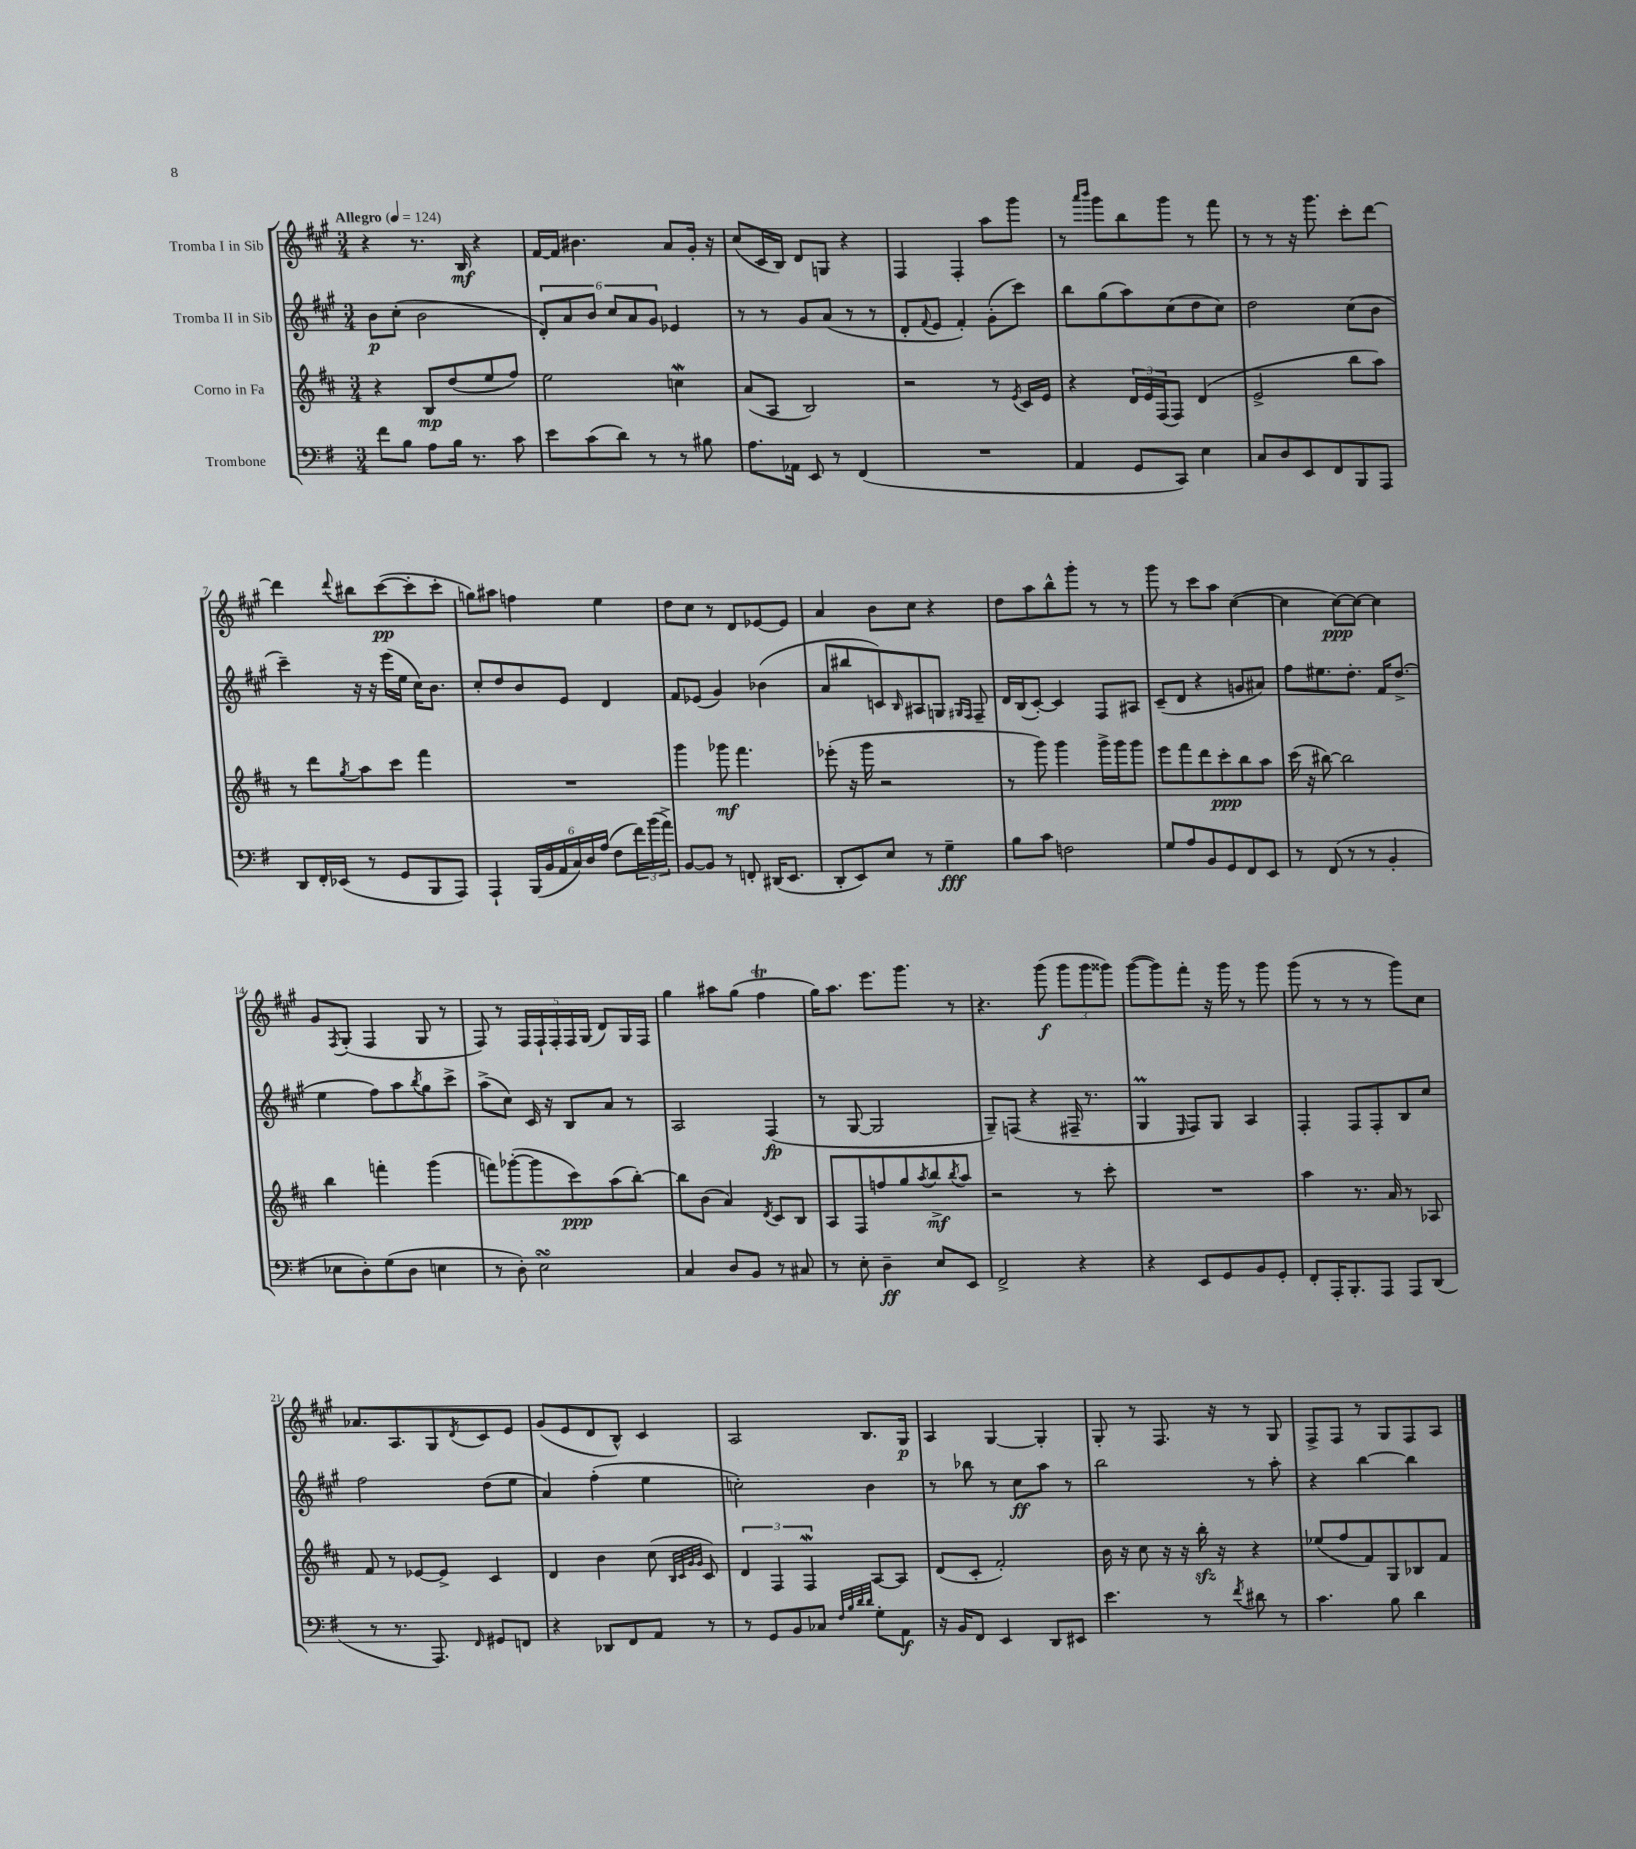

**kern	**kern	**kern	**kern
*staff4	*staff3	*staff2	*staff1
*clefF4	*clefG2	*clefG2	*clefG2
*k[f#]	*k[f#c#]	*k[f#c#g#]	*k[f#c#g#]
*M3/4	*M3/4	*M3/4	*M3/4
*MM124	*MM124	*MM124	*MM124
8f#	4r	8b	4r
8B	.	(8cc#'	.
8A	8B	2b	8.r
16B	(8dd	.	.
8.r	.	.	16B
.	8ee	.	4r
8c	8ff#)	.	.
=	=	=	=
8e	2ee	12d')	[16f#
.	.	.	16f#]
.	.	12a	.
(8c	.	.	4.b#
.	.	12b	.
8d)	.	12cc#	.
.	.	12a	.
8r	.	.	.
.	.	12g#	.
8r	4cc	4e-	8a
8B#	.	.	16g#'
.	.	.	16r
=	=	=	=
8.A	(8a	8r	(8cc#
.	8A	8r	16c#
16AA-	.	.	16B)
8EE	2B)	8g#	8d
8r	.	(8a	8G
(4FF#	.	8r	4r
.	.	8r	.
=	=	=	=
2.r	2r	8d'	4F#
.	.	8qqf#	.
.	.	8e	.
.	.	4f#')	4F#'
.	8r	(8g#'	8aa
.	8qe	.	.
.	16c#	8ccc#)	8ggg#
.	16e	.	.
=	=	=	=
4AA	4r	8bb	8r
.	.	.	16qqaaa
.	.	.	16qqbbb
.	.	(8gg#	8ggg#
8GG	24d	8aa)	8bb
.	24e	.	.
.	(24F#	.	.
8CC)	8F#)	(8cc#	8ggg#
4E	(4d	8dd	8r
.	.	8cc#)	8fff#
=	=	=	=
8C	2e^	2dd	8r
8D	.	.	8r
8EE	.	.	16r
.	.	.	8.ggg#
8FF#	.	.	.
8BBB	8bb	(8cc#	8ccc#'
8AAA	8aa)	8b	[8ddd
=	=	=	=
8DD	8r	4ccc#~)	4ddd]
16FF#'	8ddd	.	.
(16EE-	.	.	.
.	8qgg	.	8qqddd
8r	8aa	16r	8bb#
.	.	16r	.
8GG	8ccc#	(16eee	([8ccc#
.	.	16ee	.
8BBB	4fff#	16cc#)	8ccc#']
.	.	8.b	.
8AAA)	.	.	8ccc#'
=	=	=	=
4AAA`	2.r	8cc#'	8gg)
.	.	8dd	8aa#
(24BBB	.	8b	4ff
24BB	.	.	.
24AA	.	.	.
24C)	.	8e	.
24D	.	.	.
(24A	.	.	.
8F#	.	4d	4ee
24f#)	.	.	.
(24b	.	.	.
24a^)	.	.	.
=	=	=	=
[8BB	4ggg	8f#	8dd
8BB]	.	(8e-	8cc#
8r	8ggg-	4g#)	8r
8FF'	4.fff#	.	8d
(16DD#	.	(4b-	[8e-
8.EE	.	.	.
.	.	.	8e-]
=	=	=	=
8DD'	(8eee-'	8a	4a
8EE)	16r	8bb#	.
.	16ggg	.	.
8E	2r	8c)	8b
.	.	16qqB	.
8r	.	8A#	8cc#
4G~	.	8G	4r
.	.	16qqG#	.
.	.	16qqF#	.
.	.	8F#~	.
=	=	=	=
8B	8r	16d	8dd
.	.	(16B	.
8c	8ggg)	[8c#')	8aa
2F	4ggg	4c#]	8bb^^
.	.	.	8ggg#'
.	16ggg^	8F#	8r
.	16ggg	.	.
.	8ggg	8A#	8r
=	=	=	=
8G	8eee	(8c#~	8ggg#
8A	8fff#	8d	8r
8BB	8ddd	4r	8ccc#
8GG	8ccc#'	.	8aa
8FF#	8bb	8g	([4cc#
8EE	8aa	8a#)	.
=	=	=	=
8r	(16ccc#	8ff#	4cc#]
.	16r	.	.
(8FF#	[8bb#)	8.ee#	.
8r	2bb#]	.	[8cc#)
.	.	8.dd'	.
8r	.	.	8cc#_
4BB'	.	16f#	4cc#]
.	.	(8.dd^	.
=	=	=	=
8E-	4bb	4ee	8g#
.	.	.	8qF#
8D')	.	.	(8G#'
(8G	4fff'	8ff#)	4F#
8D	.	8aa	.
.	.	8qbb	.
4E	(4ggg	8gg#	8G#
.	.	8ccc#^	8r
=	=	=	=
8r	8fff)	(8aa^	8F#)
8D')	([8ggg-'	8cc#)	8r
2E	8ggg-]	16c#	20F#
.	.	.	20F#`
.	.	16r	.
.	.	.	20F#'
.	8ccc#)	8B	.
.	.	.	20F#
.	.	.	(20G#
.	(8aa	8a	8d)
.	[8bb')	8r	16G#
.	.	.	16F#
=	=	=	=
4C	8bb]	2A	4gg#
.	(8b	.	.
8D	4a)	.	8aa#
8BB	.	.	(8gg#
.	8qd	.	.
8r	8c#	(4F#	4ff#
8C#	8B	.	.
=	=	=	=
8r	8A	8r	16gg#)
.	.	.	8.aa
8E'	8F#	[8G#	.
4D~	8ff	2G#]	8.eee
.	8gg	.	.
.	.	.	8.ggg#
.	8qaa	.	.
8E	8bb^	.	.
.	8qbb	.	.
8EE	8aa	.	8r
=	=	=	=
2FF#^	2r	8G#~)	4.r
.	.	(8F	.
.	.	4r	.
.	.	.	(8ggg#
4r	8r	16F#~	12ggg#
.	.	8.r	.
.	.	.	12ggg#
.	8ccc#'	.	.
.	.	.	12ggg##)
=	=	=	=
4r	2.r	4G#	([8ggg#
.	.	.	8ggg#])
.	.	16qqE	.
8EE	.	8F#)	8fff#'
8GG	.	8G#	16r
.	.	.	16ggg#
8BB	.	4A	8r
8GG'	.	.	8ggg#
=	=	=	=
8FF#'	4aa	4F#'	(8ggg#
16AAA'	.	.	8r
8.BBB'	.	.	.
.	8.r	8F#	8r
8AAA	.	8F#'	8r
.	16a	.	.
8AAA	8r	8B	8ggg#)
(8DD	8A-	8cc#	8cc#
=	=	=	=
8r	8f#	2ff#	8.a-
8.r	8r	.	.
.	.	.	8.A
.	[8e-	.	.
8.AAA)	.	.	.
.	8e-^]	.	8G#
16qqFF#	.	.	8qd
8GG#	4c#	(8dd	8c#
8FF	.	8ee	8e
=	=	=	=
4r	4d	4a)	(8g#
.	.	.	8e
8DD-	4b	(4ff#'	8d
8FF#	.	.	8B^^)
8AA	(8cc#	4ee	4c#
.	32qqB	.	.
.	32qqc#	.	.
.	32qqg	.	.
.	32qqg	.	.
8r	8c#)	.	.
=	=	=	=
8r	6d	2cc')	2A
8GG	.	.	.
.	6F#	.	.
8BB	.	.	.
.	6F#	.	.
8C-	.	.	.
32qqF#	.	.	.
32qqB	.	.	.
32qqd	.	.	.
32qqd	.	.	.
8G'	[8A	4b	8.B
8AA	8A]	.	.
.	.	.	16G#
=	=	=	=
16r	(8d	8r	4A
16BB	.	.	.
8FF#	8c#'	8bb-	.
4EE	2f#')	8r	[4G#
.	.	8cc#	.
8DD	.	8aa	4G#']
8EE#	.	8r	.
=	=	=	=
4.e	16b	2bb	8G#'
.	16r	.	.
.	8cc#	.	8r
.	16r	.	8.F#
.	16r	.	.
8r	16bb'	.	.
.	16r	.	16r
8qf#	.	.	.
8d#	4r	8r	8r
8r	.	8aa'	8G#
=	=	=	=
4.c	(8ee-	4r	8F#^
.	8ff#	.	8F#
.	8f#)	[4bb	8r
8B	8G	.	8G#
4d	8B-	4bb]	8F#
.	8f#	.	8A
==	==	==	==
*-	*-	*-	*-
